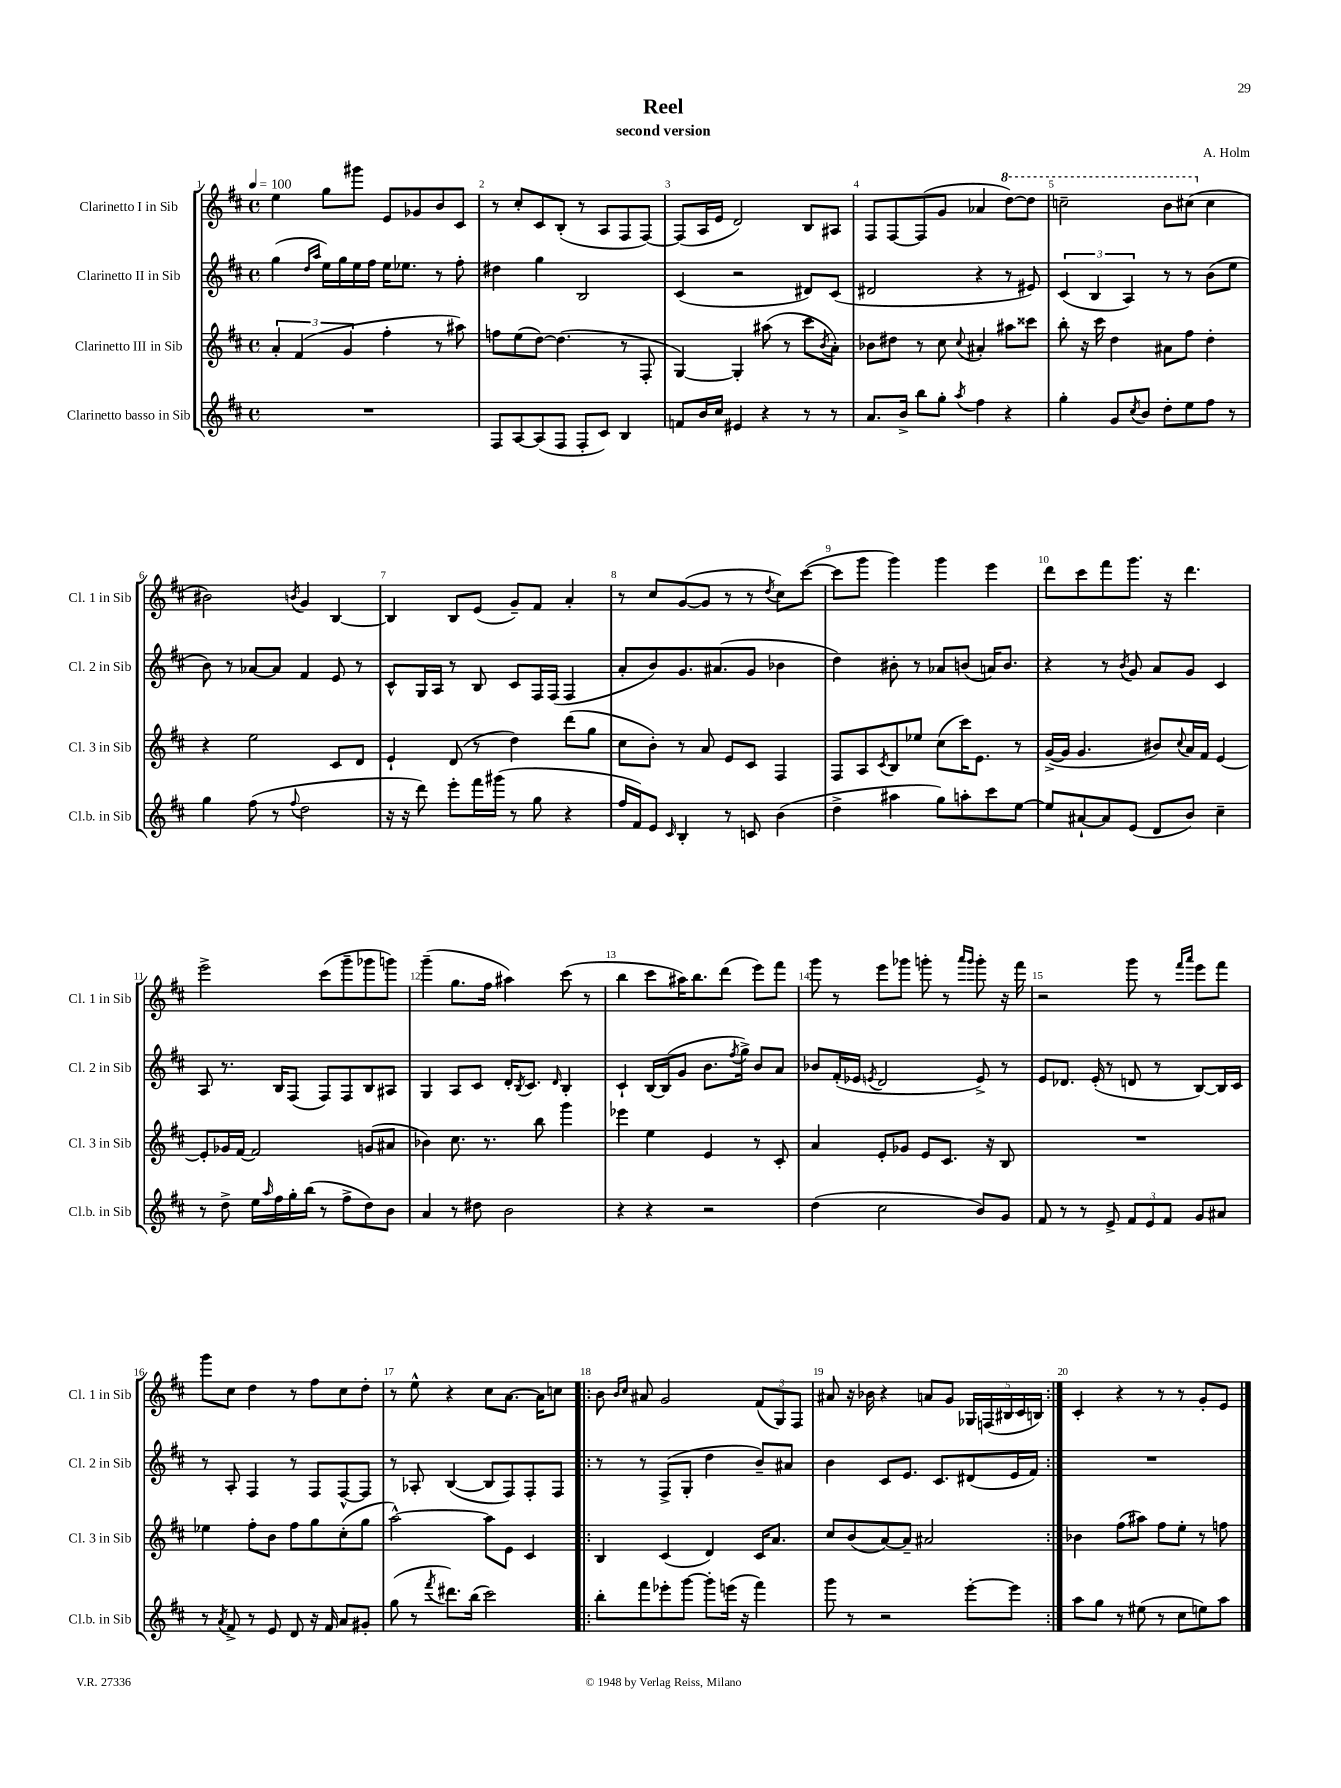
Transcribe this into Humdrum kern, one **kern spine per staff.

**kern	**kern	**kern	**kern
*part4	*part3	*part2	*part1
*staff4	*staff3	*staff2	*staff1
*I"Clarinetto basso in Sib	*I"Clarinetto III in Sib	*I"Clarinetto II in Sib	*I"Clarinetto I in Sib
*I'Cl.b. in Sib	*I'Cl. 3 in Sib	*I'Cl. 2 in Sib	*I'Cl. 1 in Sib
*clefG2	*clefG2	*clefG2	*clefG2
*k[f#c#]	*k[f#c#]	*k[f#c#]	*k[f#c#]
*M4/4	*M4/4	*M4/4	*M4/4
*met(c)	*met(c)	*met(c)	*met(c)
*MM100	*MM100	*MM100	*MM100
=1	=1	=1	=1
1r	6a'/	(4gg\	4ee\
.	(6f#/	.	.
.	.	16qqdd/LL	.
.	.	16qqaa/JJ	.
.	.	16ee\LL)	8gg\L
.	.	16gg\	.
.	6g/	.	.
.	.	16ee\	8ggg#X\J
.	.	16ff#\JJ	.
.	4ff#'\	16ee\KL	8e/L
.	.	8.ee-X\J	.
.	.	.	8g-X/
.	8r	8r	8b/
.	8aa#X\)	8ff#'\	8c#/J
=2	=2	=2	=2
8F#/L	8ffn\L	4dd#X\	8r
[8A/	(8ee\	.	8cc#'/L
(8A/]	[8dd\J)	4gg\	8c#/
8F#/J	(4.dd\]	.	(8B'/J
8F#'/L	.	2B/	8r
8c#/J)	.	.	8A/L
4B/	8r	.	8F#/
.	8F#'/	.	[8F#/J)
=3	=3	=3	=3
8fn/L	[4G/)	(4c#/	(8F#/L]
16b/L	.	.	16A/L
16cc#/JJ	.	.	16e/JJ
4e#X/	4G'/]	2r	2d/)
4r	(8aa#X\	.	.
.	8r	.	.
8r	8ccc#\L	8d#X/L)	8B/L
.	8qb/	.	.
8r	8a'\J)	(8c#/J	8A#X/J
=4	=4	=4	=4
8.a/L	8b-X\L	2d#X/	8F#/L
.	8dd#X\J	.	[8F#/
16b^/Jk	.	.	.
8bb\L	8r	.	(8F#/]
8gg'\J	8cc#\	.	8g/J
8qaa/	8qqcc#/	.	.
4ff#\	4a#X'/	4r	4a-X/
*	*	*	*8va
4r	8aa#X\L	8r	[8ddd\L)
.	8ccc##X\J	8e#X/)	8ddd\J]
=5	=5	=5	=5
4gg'\	8bb'\	(6c#/	2cccn~\
.	16r	.	.
.	.	6B/	.
.	16ccc#\	.	.
8g/L	4dd\	.	.
.	.	6A/)	.
8qcc#/	.	.	.
8b/J	.	.	.
8dd'\L	8a#X\L	8r	8bb\L
8ee\	8ff#\J	8r	(8ccc#X\J
*	*	*	*X8va
8ff#\J	4dd'\	(8b\L	4cc#\
8r	.	8ee\J	.
!!LO:LB:g=z
=6	=6	=6	=6
4gg\	4r	8b\)	2b#X\)
.	.	8r	.
(8ff#\	2ee\	[8a-X/L	.
8r	.	8a-/J]	.
8qqff#/	.	.	8qbn/
2dd\	.	4f#/	4g/
.	8c#/L	8e/	[4B/
.	8d/J	8r	.
=7	=7	=7	=7
16r	4e`/	8c#^^/L	4B/]
16r	.	.	.
8ddd\)	.	16G/L	.
.	.	16A/JJ	.
8eee'\L	(8d/	8r	8B/L
16fff#\L	8r	8B/	(8e/J
(16ggg#X\JJ	.	.	.
8r	4dd\)	8c#/L	8g~/L)
8gg\	.	16F#/L	8f#/J
.	.	(16F#/JJ	.
4r	(8ddd\L	4F#/	4a'/
.	8gg\J	.	.
=8	=8	=8	=8
16ff#/LL	8cc#\L	8a'/L	8r
16f#/J)	.	.	.
8e/J	8b'\J)	8b/)	8cc#/L
16qqc#/	.	.	.
4B'/	8r	8.g/	([8g/
.	8a/	.	8g/J]
.	.	(8.a#X/	.
8r	8e/L	.	8r
8cn/	8c#/J	8g/J	8r
.	.	.	8qdd/
(4b\	4F#/	4b-X\	8cc#\L)
.	.	.	([8ccc#\J
=9	=9	=9	=9
4dd^\	8F#/L	4dd\)	8ccc#\L]
.	8A/	.	8ggg\J
.	8qc#/	.	.
4aa#X\	8B/	8b#X'\	4ggg\)
.	8ee-X/J	8r	.
8gg\L)	(8cc#\L	8a-X/L	4ggg\
8aan'\	16ccc#\K)	(8bn/J	.
.	8.e\J	.	.
8ccc#\	.	16an/KL)	4eee\
.	.	8.b/J	.
[8ee\J	8r	.	.
=10	=10	=10	=10
8ee/L]	([16g^/LL	4r	8ddd\L
.	16g/JJ]	.	.
[8a#X`/	4.g/	.	8ccc#\
8a#/]	.	8r	8fff#\
.	.	8qb/	.
(8e/J	.	8g/	8.ggg\J
8d/L	8b#X/L)	8a/L	.
.	.	.	16r
.	8qqcc#/	.	.
8b/J)	16a/L	8g/J	4.ddd\
.	16f#/JJ	.	.
4cc#~\	[4e/	4c#/	.
!!LO:LB:g=z
=11	=11	=11	=11
8r	8e'/L]	8A/	2eee^\
8dd^\	16g-X/L	8.r	.
.	[16f#/JJ	.	.
16ee\LL	2f#/]	.	.
16qqaa/	.	.	.
16ff#\	.	16B/KL	.
16gg'\	.	(8F#/J	.
(16bb\JJ	.	.	.
8r	.	8F#/L)	(8ccc#\L
8ff#^\L	.	8F#/	8ggg~\
8dd\)	(8gn/L	8B/	8ggg-X\
8b\J	8a#X/J	8A#X/J	8gggn\J)
=12	=12	=12	=12
4a/	4b-X\)	4G/	(4ggg~\
8r	8.cc#\	8A/L	8.gg\L
8dd#X\	.	8c#/J	.
.	8.r	.	16ff#\Jk
2b\	.	16d'/KL	4aa#X\)
.	.	8qB/	.
.	.	8.c#/J	.
.	8bb\	.	.
.	.	16qqd/	.
.	4ggg\	4B'/	(8ccc#\
.	.	.	8r
=13	=13	=13	=13
4r	4eee-X\	4c#`/	4bb\
4r	4ee\	[16B/LL	8ccc#\L
.	.	(16B/J]	.
.	.	8g/J	16aa#X\K)
.	.	.	8.bb\
2r	4e/	8.b\L	.
.	.	.	(8ddd\J
.	.	8qff#/	.
.	.	16gg^\Jk)	.
.	8r	8b/L	8eee\L)
.	8c#'/	8a/J	8fff#\J
=14	=14	=14	=14
(4dd\	4a/	8b-X/L	8ggg\
.	.	(16f#'/L	8r
.	.	16e-X/JJ	.
.	.	8qen/	.
2cc#\	8e'/L	2d/	8eee\L
.	8g-X/J	.	8ggg-X\J
.	8e/L	.	8gggn'\
.	8.c#/J	.	8r
.	.	.	16qqaaa/LL
.	.	.	16qqggg/JJ
8b/L)	.	8e^/)	8ggg'\
.	16r	.	.
8g/J	8B/	8r	16r
.	.	.	16fff#\
=15	=15	=15	=15
8f#/	1r	8e/L	2r
8r	.	8.d-X/J	.
8r	.	.	.
.	.	(16e'/	.
8e^/	.	8r	.
12f#/L	.	8dn/	8ggg\
12e/	.	.	.
.	.	8r	8r
12f#/J	.	.	.
.	.	.	16qqfff#/LL
.	.	.	16qqaaa/JJ
8g/L	.	[8B/L)	8eee\L
8a#X/J	.	16B/L]	8fff#\J
.	.	16c#/JJ	.
!!LO:LB:g=z
=16	=16	=16	=16
8r	4ee-X\	8r	8ggg\L
8qa/	.	.	.
8f#^/	.	8A'/	8cc#\J
8r	8ff#'\L	4F#/	4dd\
8e/	8b\J	.	.
8d/	8ff#\L	8r	8r
16r	8gg\	8F#/L	8ff#\L
16f#/	.	.	.
8a/L	(8cc#'\	[8F#^^/	8cc#\
8g#X'/J	8gg\J	8F#/J]	8dd'\J
=17	=17	=17	=17
(8gg\	[2aa^^\)	8r	8r
8r	.	8A-X'/	8ee^^\
8qfff#/	.	.	.
8.ddd#X\L)	.	([4B/	4r
(16bb\Jk	.	.	.
2ccc#\)	8aa\L]	8B/L]	8cc#\L
.	8e\J	8F#/)	[8.a\J
.	4c#/	8F#'/	.
.	.	.	16a\KL]
.	.	8F#/J	8ccn\J
=18!|:	=18!|:	=18!|:	=18!|:
8bb'\L	4B/	8r	8b\
.	.	.	16qqb/LL
.	.	.	16qqcc#/JJ
8fff#\	.	8r	8a#X/
8eee-X'\	(4c#/	(8F#^/L	2g/
[8ggg\J	.	8G'/J	.
8ggg'\L]	4d/)	4dd\	.
(16eeen\Jk	.	.	.
16r	.	.	.
4fff#\)	16c#/KL	8b~/L)	(12f#/L
.	8.a/J	.	.
.	.	.	12G/)
.	.	8a#X/J	.
.	.	.	12F#/J
=19	=19	=19	=19
8ggg\	8cc#/L	4b\	8a#X/
8r	(8b/	.	16r
.	.	.	16b-X\
2r	[8a/)	8c#/L	4r
.	8a~/J]	8.e/J	.
.	2a#X/	.	8an/L
.	.	8.c#/L	.
.	.	.	8g/J
[8eee'\L	.	(8d#X/	20G-X/LL
.	.	.	(20Fn/
.	.	.	20B#X/
8eee\J]	.	16e/L	.
.	.	.	20c#/
.	.	16f#/JJ)	.
.	.	.	20Bn/JJ)
=20:|!	=20:|!	=20:|!	=20:|!
8aa\L	4b-X\	1r	4c#'/
8gg\J	.	.	.
8r	(8ff#\L	.	4r
(8ee#X\	8aa#X\J)	.	.
8r	8ff#\L	.	8r
8cc#\L	8ee'\J	.	8r
8een\)	8r	.	8g'/L
8aa\J	8ffn\	.	8e/J
==	==	==	==
*-	*-	*-	*-
